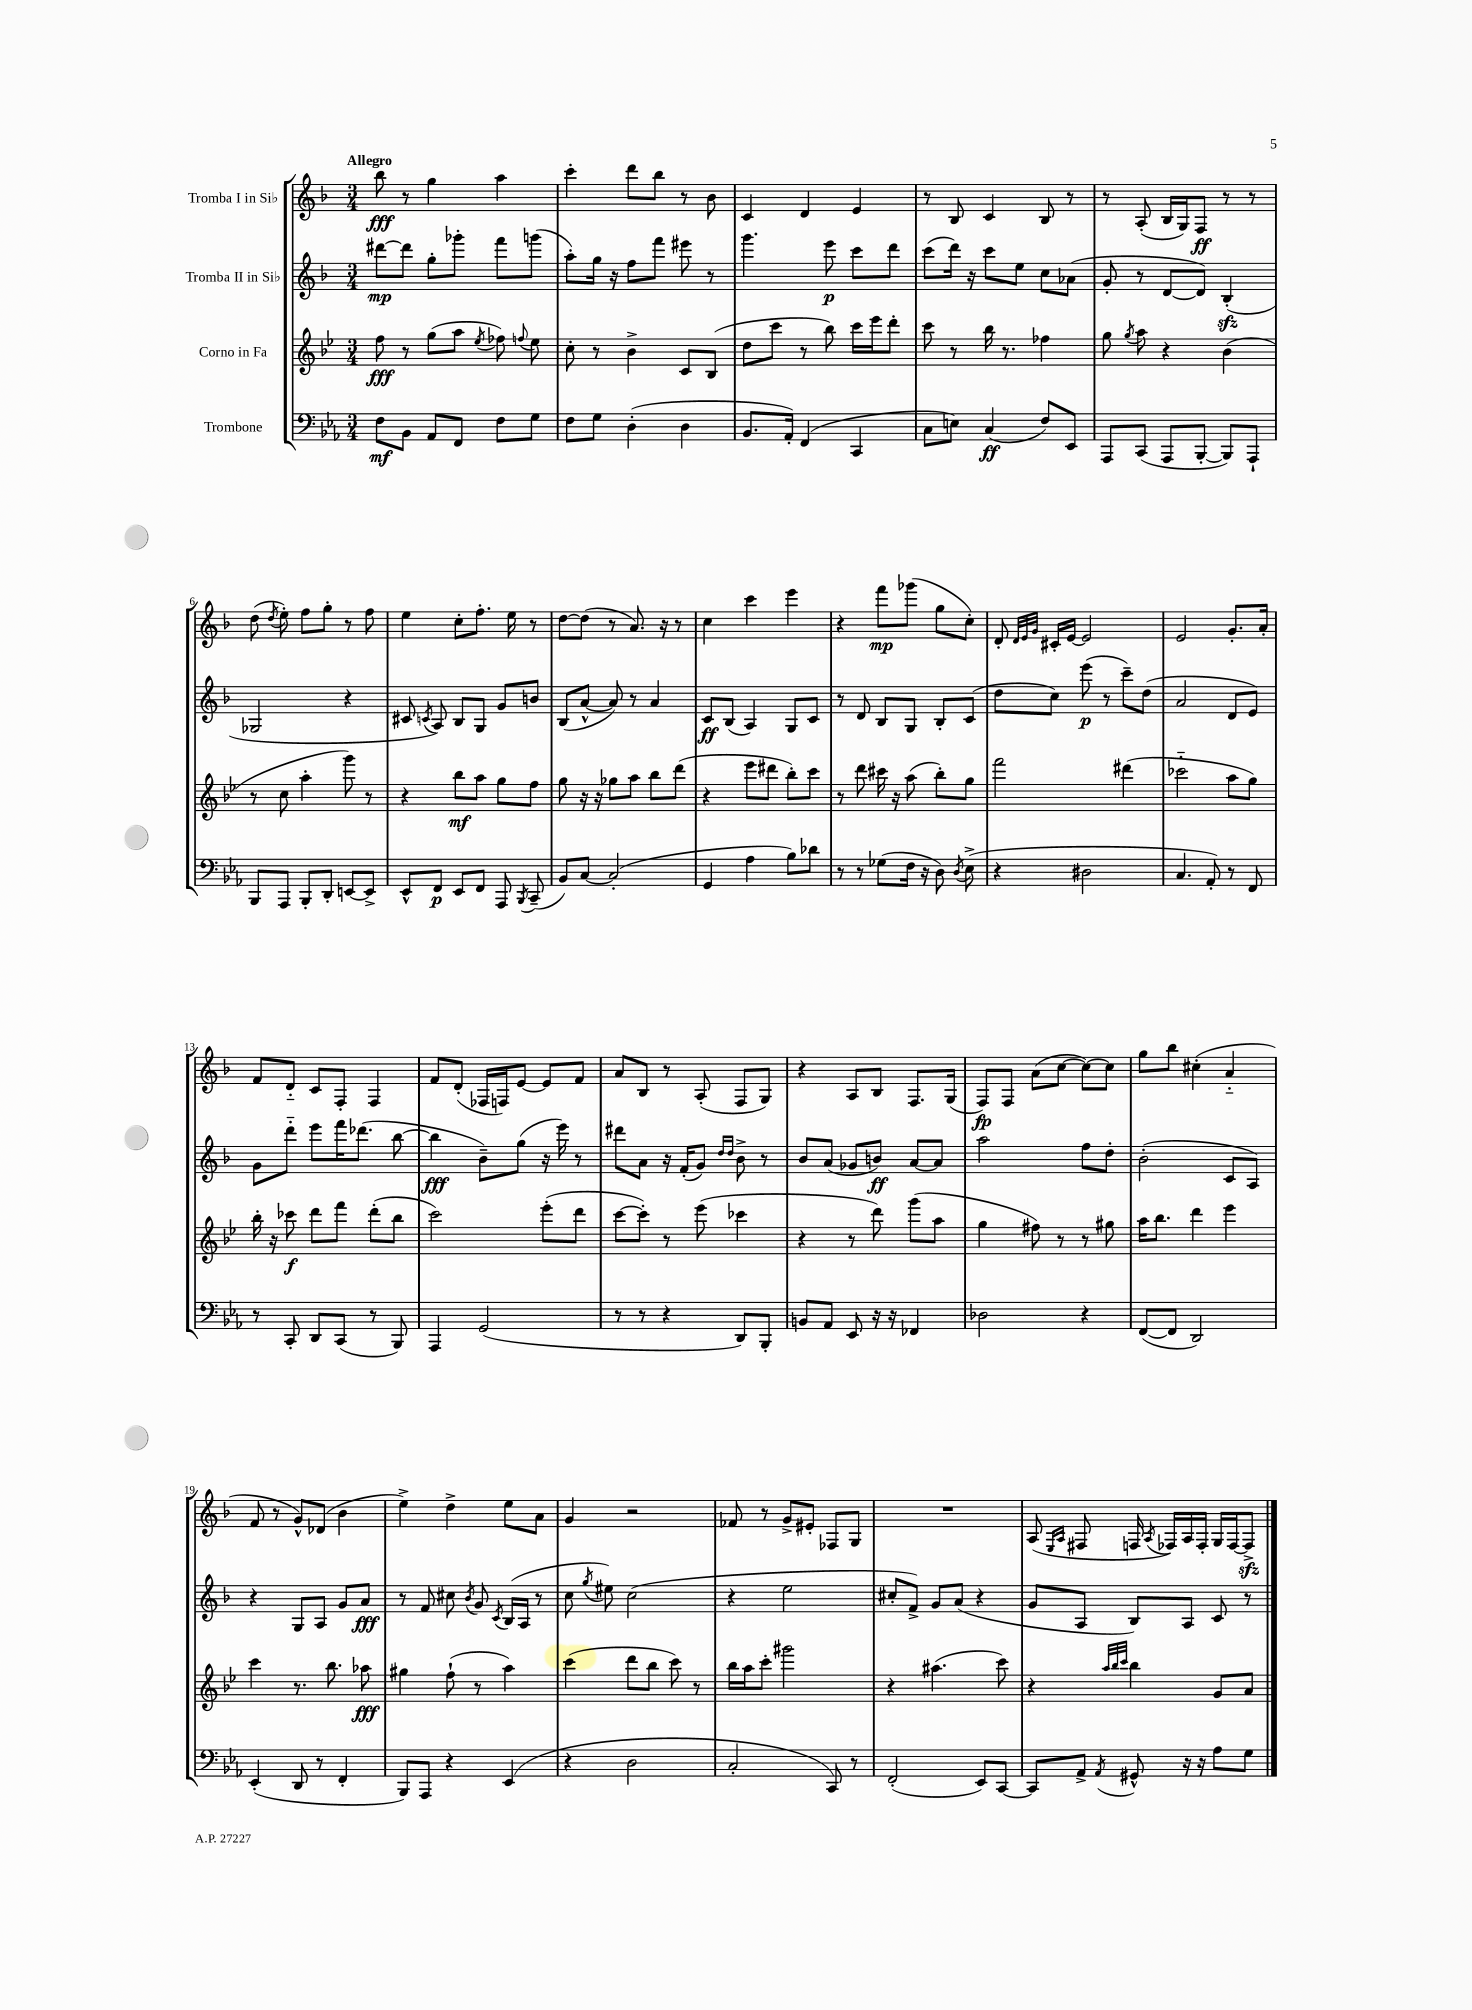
<<
\new StaffGroup <<
\new Staff = "s0" \with { instrumentName = "Tromba I in Sib" } {
    \clef treble \key f \major \numericTimeSignature \time 3/4 \tempo "Allegro"
    \autoBeamOff bes''8\fff r8 g''4 a''4 |
    c'''4-. d'''8[ bes''8] r8 bes'8 |
    c'4 d'4 e'4 |
    r8 bes8 c'4 bes8 r8 |
    r8 a8-.( bes16[ g16) f8]\ff r8 r8 |
    d''8( \acciaccatura { d''8 } e''8-.) f''8[ g''8]-. r8 f''8 |
    e''4 c''8[-. f''8.]-. e''16 r8 |
    d''8[~ d''8]( r8 a'8.) r16 r8 |
    c''4 c'''4 e'''4 |
    r4 f'''8[\mp ges'''8]( g''8[ c''8]-.) |
    d'8-. \grace { d'32[ e'32 g'32] } cis'16[-. e'16]~ e'2 |
    e'2 g'8.[-. a'16]-. |
    f'8[ d'8]-_ c'8[ f8]-. f4 |
    f'8[ d'8]-.( fes16[ f16) e'8]~ e'8[ f'8] |
    a'8[ bes8] r8 a8-.( f8[ g8]) |
    r4 a8[ bes8] f8.[ g16]( |
    f8[\fp) f8] a'8[( c''8]~ c''8[~) c''8] |
    g''8[ bes''8] cis''4-.( a'4-_ |
    f'8 r8 g'8[-^) des'8]( bes'4 |
    e''4->) d''4-> e''8[ a'8] |
    g'4 r2 |
    fes'8 r8 g'8[-> eis'8]-. fes8[ g8] |
    R2. |
    a8( \grace { e16[ a16] } fis8 f16 \acciaccatura { a8 } fes16[) a16 fes16]-. g16[ fes16~ fes8]->\sfz \bar "|." |
}
\new Staff = "s1" \with { instrumentName = "Tromba II in Sib" } {
    \clef treble \key f \major \numericTimeSignature \time 3/4
    \autoBeamOff dis'''8[~\mp dis'''8] g''8[-. ges'''8]-. f'''8[ g'''8]( |
    a''8[-.) g''16] r16 f''8[ f'''8] eis'''8 r8 |
    g'''4. e'''8\p c'''8[ d'''8] |
    c'''8[( d'''16]) r16 c'''8[ e''8] c''8[ aes'8]( |
    g'8-. r8 d'8[~ d'8]) bes4-.\sfz( |
    ges2 r4 |
    cis'8 \acciaccatura { c'8 } a8) bes8[ g8] g'8[ b'8] |
    bes8[( a'8]~-^ a'8) r8 a'4 |
    c'8[\ff bes8]( a4) g8[ c'8] |
    r8 d'8 bes8[ g8] bes8[-. c'8]( |
    d''8[ c''8]) e'''8\p( r8 c'''8[--) d''8]( |
    a'2 d'8[ e'8]) |
    g'8[ d'''8]-_ e'''8[ f'''16 des'''8.]( bes''8~ |
    bes''4\fff bes'8[--) g''8]( r16 e'''16) r8 |
    dis'''8[ a'8] r16 f'16[-.( g'8]) \grace { d''16[ d''16] } bes'8-> r8 |
    bes'8[ a'8]( ges'8[ b'8]\ff) a'8[~ a'8] |
    a''2 f''8[ d''8]-. |
    bes'2-.( c'8[ a8]) |
    r4 g8[ a8] g'8[ a'8]\fff |
    r8 f'8 cis''8 \acciaccatura { bes'8 } g'8 \acciaccatura { c'8 } bes16[( a16] r8 |
    c''8 \acciaccatura { g''8 } eis''8) c''2( |
    r4 e''2 |
    cis''8[-. f'8]->) g'8[ a'8]( r4 |
    g'8[ a8] bes8[) a8] c'8 r8 \bar "|." |
}
\new Staff = "s2" \with { instrumentName = "Corno in Fa" } {
    \clef treble \key bes \major \numericTimeSignature \time 3/4
    \autoBeamOff f''8\fff r8 g''8[( a''8] \acciaccatura { ees''8 } fes''8) \appoggiatura { f''8 } ees''8 |
    c''8-. r8 bes'4-> c'8[ bes8]( |
    d''8[ c'''8] r8 bes''8) c'''16[ ees'''16 d'''8]-. |
    c'''8 r8 bes''16 r8. fes''4 |
    g''8 \acciaccatura { g''8 } a''8 r4 bes'4( |
    r8 c''8 a''4-. g'''8) r8 |
    r4 bes''8[\mf a''8] g''8[ f''8] |
    g''8 r16 r16 ges''8[ a''8] bes''8[ d'''8]( |
    r4 ees'''8[ dis'''8] bes''8[-.) c'''8] |
    r8 d'''8 cis'''16 r16 a''8( bes''8[-.) g''8] |
    f'''2 dis'''4( |
    ces'''2-_ a''8[ g''8]) |
    bes''16-. r16 ces'''8\f d'''8[ f'''8] d'''8[-.( bes''8] |
    c'''2) ees'''8[-.( d'''8] |
    c'''8[~ c'''8]-.) r8 ees'''8( ces'''4 |
    r4 r8 d'''8) g'''8[( a''8] |
    g''4 fis''8) r8 r8 gis''8 |
    a''16[ bes''8.] d'''4 ees'''4 |
    c'''4 r8. bes''8. aes''8\fff |
    gis''4 f''8-!( r8 a''4) |
    c'''4( d'''8[ bes''8] c'''8) r8 |
    bes''16[ a''16 c'''8]-. gis'''2 |
    r4 ais''4.( c'''8) |
    r4 \grace { a''32[ bes''32 c'''32] } bes''4 g'8[ a'8] \bar "|." |
}
\new Staff = "s3" \with { instrumentName = "Trombone" } {
    \clef bass \key ees \major \numericTimeSignature \time 3/4
    \autoBeamOff f8[\mf bes,8] aes,8[ f,8] f8[ g8] |
    f8[ g8] d4-.( d4 |
    bes,8.[ aes,16]-.) f,4( c,4 |
    c8[ e8]) c4\ff( f8[) ees,8] |
    aes,,8[ c,8]( aes,,8[ bes,,8]~-. bes,,8[) aes,,8]-! |
    bes,,8[ aes,,8] bes,,8[-. d,8]-. e,8[~ e,8]-> |
    ees,8[-^ f,8]\p ees,8[ f,8] aes,,8 \acciaccatura { bes,,8 } c,8--( |
    bes,8[) c8]~ c2-.( |
    g,4 aes4 bes8[) des'8] |
    r8 r8 ges8[( f16] r16 d8) \acciaccatura { d8 } ees8->( |
    r4 dis2 |
    c4. aes,8-.) r8 f,8 |
    r8 c,8-. d,8[ c,8]( r8 bes,,8) |
    aes,,4 g,2( |
    r8 r8 r4 d,8[) bes,,8]-. |
    b,8[ aes,8] ees,8 r16 r16 fes,4 |
    des2 r4 |
    f,8[~( f,8] d,2) |
    ees,4-.( d,8 r8 f,4-. |
    bes,,8[) aes,,8] r4 ees,4( |
    r4 d2 |
    c2-. c,8) r8 |
    f,2-.( ees,8[) c,8]~ |
    c,8[ aes,8]-> \acciaccatura { aes,8 } gis,8-^ r16 r16 aes8[ g8] \bar "|." |
}
>>
>>
